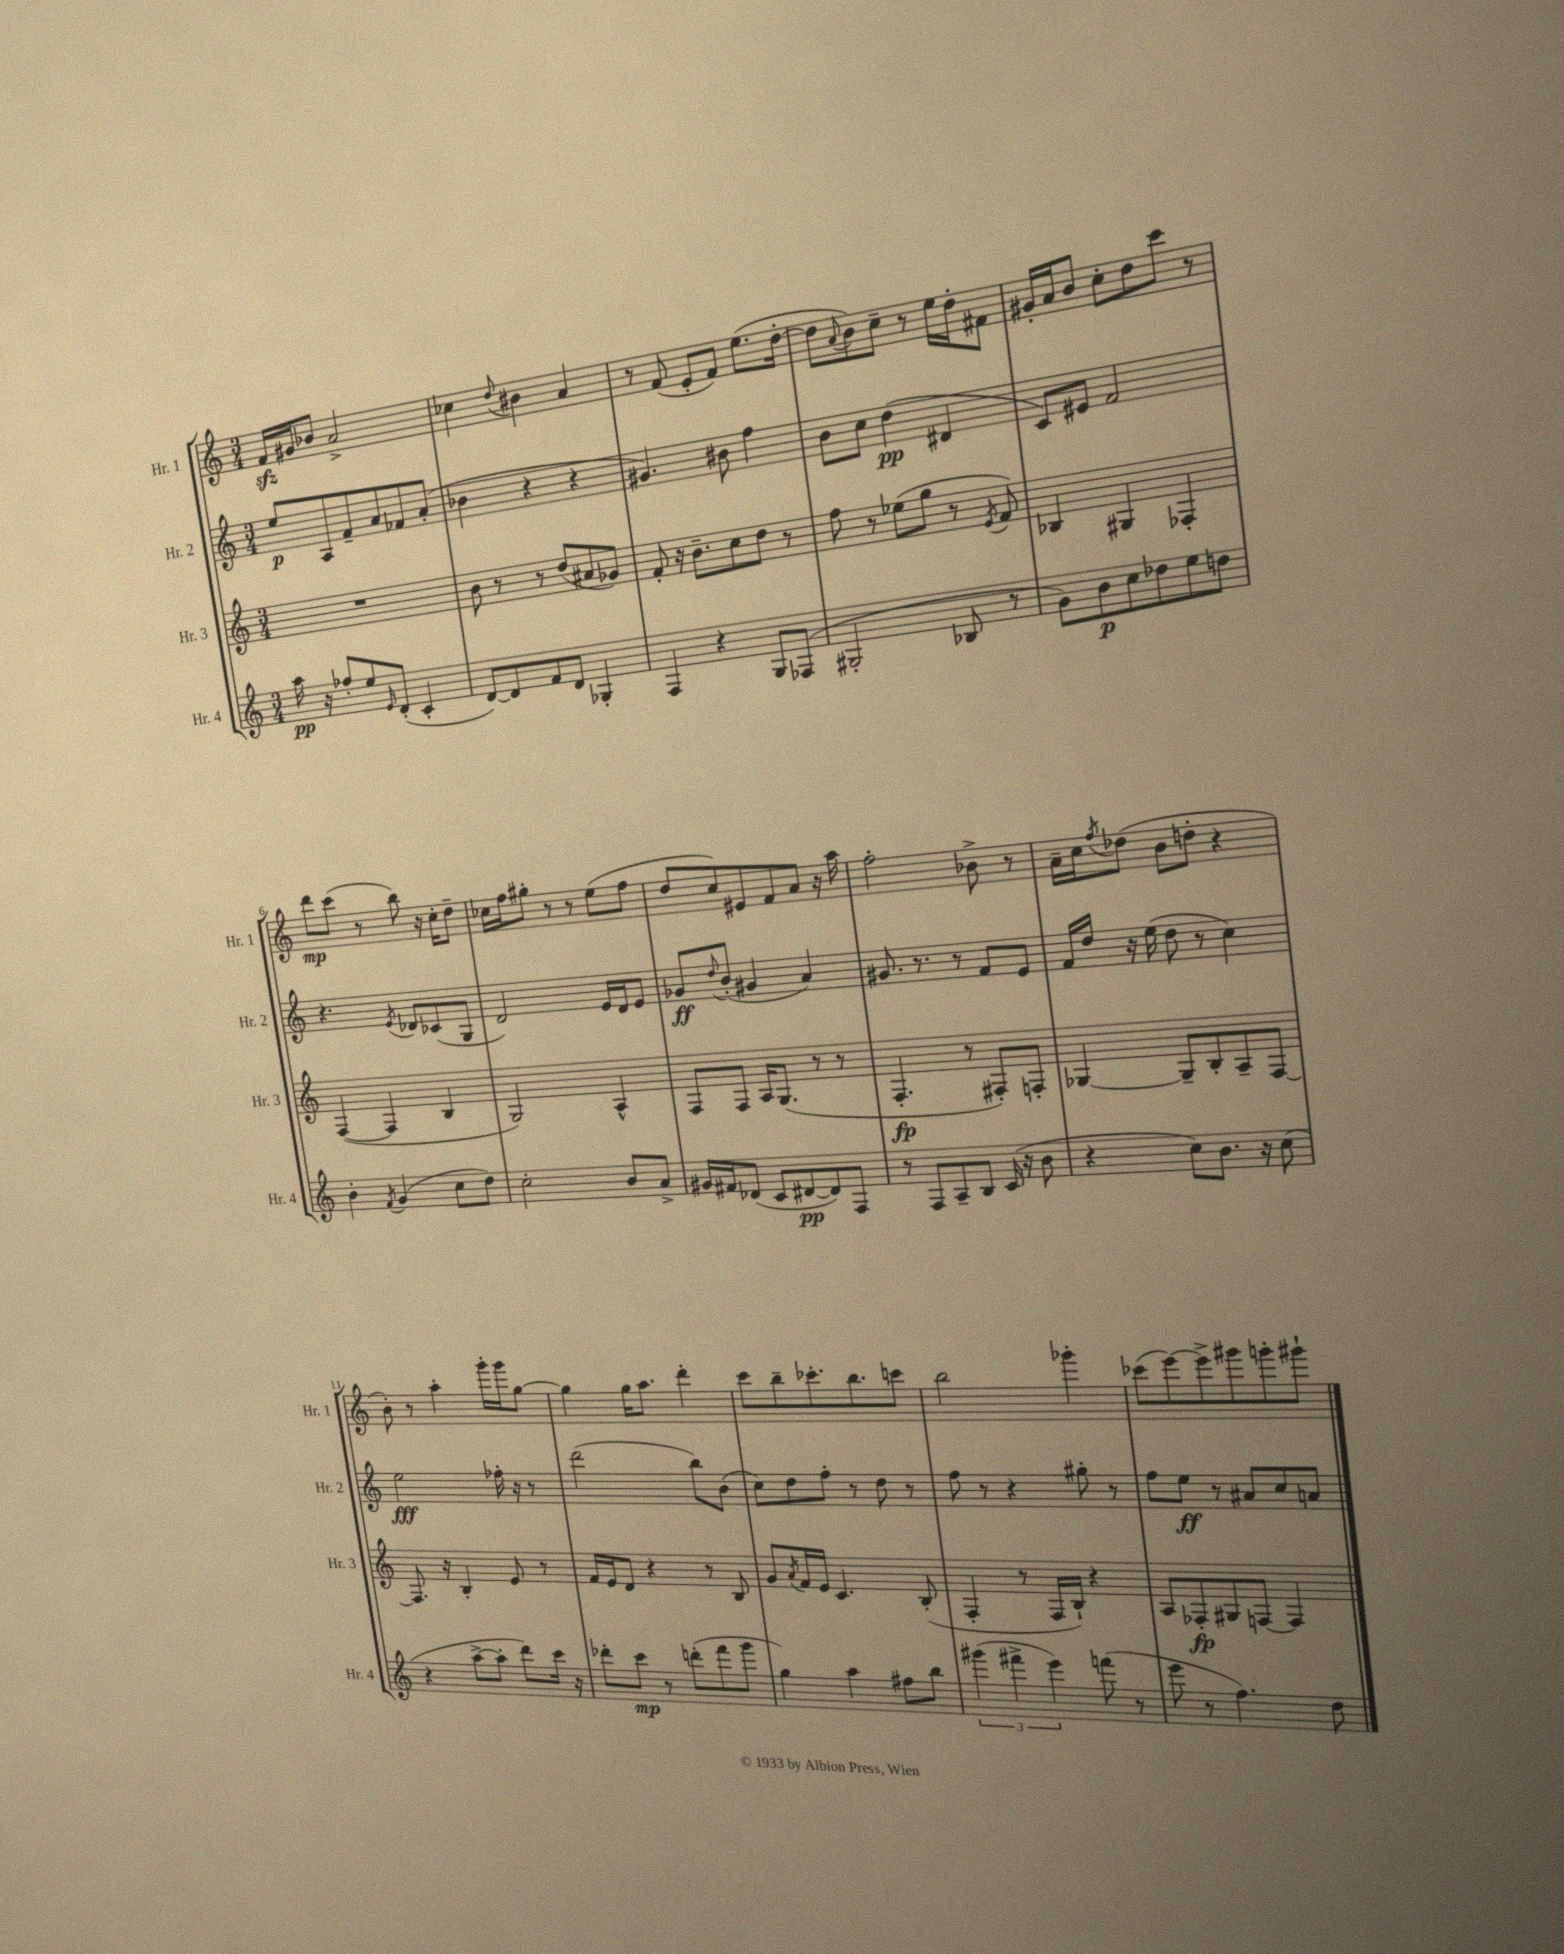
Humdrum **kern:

**kern	**kern	**kern	**kern
*staff4	*staff3	*staff2	*staff1
*clefG2	*clefG2	*clefG2	*clefG2
*k[]	*k[]	*k[]	*k[]
*M3/4	*M3/4	*M3/4	*M3/4
16aa	2.r	8ee	16f
16r	.	.	16g#
8ff-'	.	8A	8b-
8ee	.	8f~	2a^
16qqe	.	.	.
(8d'	.	8a	.
4c'	.	8f-	.
.	.	(8a'	.
=	=	=	=
[8d)	8b	4b-	4cc-
8d]	8r	.	.
.	.	.	8qqdd
8f	8r	4r	4b#
8d	(8dd	.	.
4G-'	8a#	4r	4a
.	8g-)	.	.
=	=	=	=
4F	8f'	4.g#)	8r
.	16r	.	(8f
.	8.b~	.	.
4r	.	.	8e'
.	8cc	8b#	8f)
8G	8dd	4ff	(8.ee
(8F-	8r	.	.
.	.	.	[16dd'
=	=	=	=
2G#'	8ff	8b	8dd]
.	.	.	8qqa
.	8r	8cc	8b)
.	(8ee-	(4dd	8cc~
.	8gg	.	8r
8B-	8r	4d#	16ee
.	.	.	16dd'
.	8qe	.	.
8r	8f)	.	8f#
=	=	=	=
8g)	4B-	8c)	16g#'
.	.	.	16a
8b	.	8e#	8b
8cc	4G#	2f	8cc'
8dd-	.	.	8dd
8ee	4F-'	.	8ccc
8dd	.	.	8r
=	=	=	=
4b'	([4F	4.r	8ddd
.	.	.	(8ccc
8qf	.	.	.
(4g	4F]	.	8r
.	.	8qe	.
.	.	8d-	8bb)
8cc	4B	(8c-	16r
.	.	.	16cc'
8dd)	.	8G	8dd~
=	=	=	=
2cc'	2G)	2d)	16cc-
.	.	.	16ff
.	.	.	8gg#'
.	.	.	8r
.	.	.	8r
8b	4A^^	16e	(8ee
.	.	16d	.
8a^	.	8e	8ff
=	=	=	=
16g#	8F	8g-	8dd
16f#	.	.	.
.	.	8qqdd	.
(8d-	8F	(8b'	8cc)
8c	16A	4g#	8e#
.	(8.G	.	.
[8d#	.	.	8f
8d#])	8r	4a)	8a
8F	8r	.	16r
.	.	.	16aa
=	=	=	=
8r	4.F'	8.g#	2ff'
8F	.	.	.
.	.	8.r	.
8A~	.	.	.
8B	8r	8r	.
(16c	8F#')	8f	8b-^
16r	.	.	.
8b	8F'	8e	8r
=	=	=	=
4r	[4G-	16f	16a~
.	.	16dd	16cc
.	.	.	8qff
.	.	16r	(8dd-
.	.	(16ee	.
8cc)	8G-~]	8dd	8b
8.b	8B'	8r	8dd'
.	8A~	4cc)	4r
16r	.	.	.
(8cc	[8F	.	.
=	=	=	=
4r	8.F]	2ee	8b')
.	.	.	8r
.	16r	.	.
[8aa^	4B'	.	4aa'
8aa']	.	.	.
8ddd)	8e	16ff-'	16ggg'
.	.	16r	16ggg
16ccc	8r	8r	[8gg
16r	.	.	.
=	=	=	=
8ddd-'	16f	(2ddd	4gg]
.	16e	.	.
8ccc	8d	.	.
8r	4r	.	16gg
.	.	.	8.aa
(8ddd'	.	.	.
8fff	8r	8bb)	4ddd'
8ggg	8B	(8b	.
=	=	=	=
4gg)	8g	8cc)	8ccc
.	8qa	.	.
.	16f	8dd	8bb~
.	16e	.	.
4aa	4.c	8ff'	8.ccc-'
.	.	8r	.
.	.	.	8.bb
8ff#	.	8dd	.
8bb	(8B'	8r	8ccc
=	=	=	=
(6ggg#	4F'	8ff	2bb
.	.	8r	.
6fff#^	.	.	.
.	8r	4r	.
6eee)	.	.	.
.	16F	.	.
.	16B`)	.	.
(8fff	4r	8gg#'	4ggg-'
8r	.	8r	.
=	=	=	=
8eee	8A	8ff	(8ccc-
8r	8F-'	8ee	[8eee)
4.ff)	8G#	8r	8eee^]
.	[8F	8a#	8ggg#
.	4F]	8cc	8ggg'
8dd	.	8a	8ggg#`
==	==	==	==
*-	*-	*-	*-
